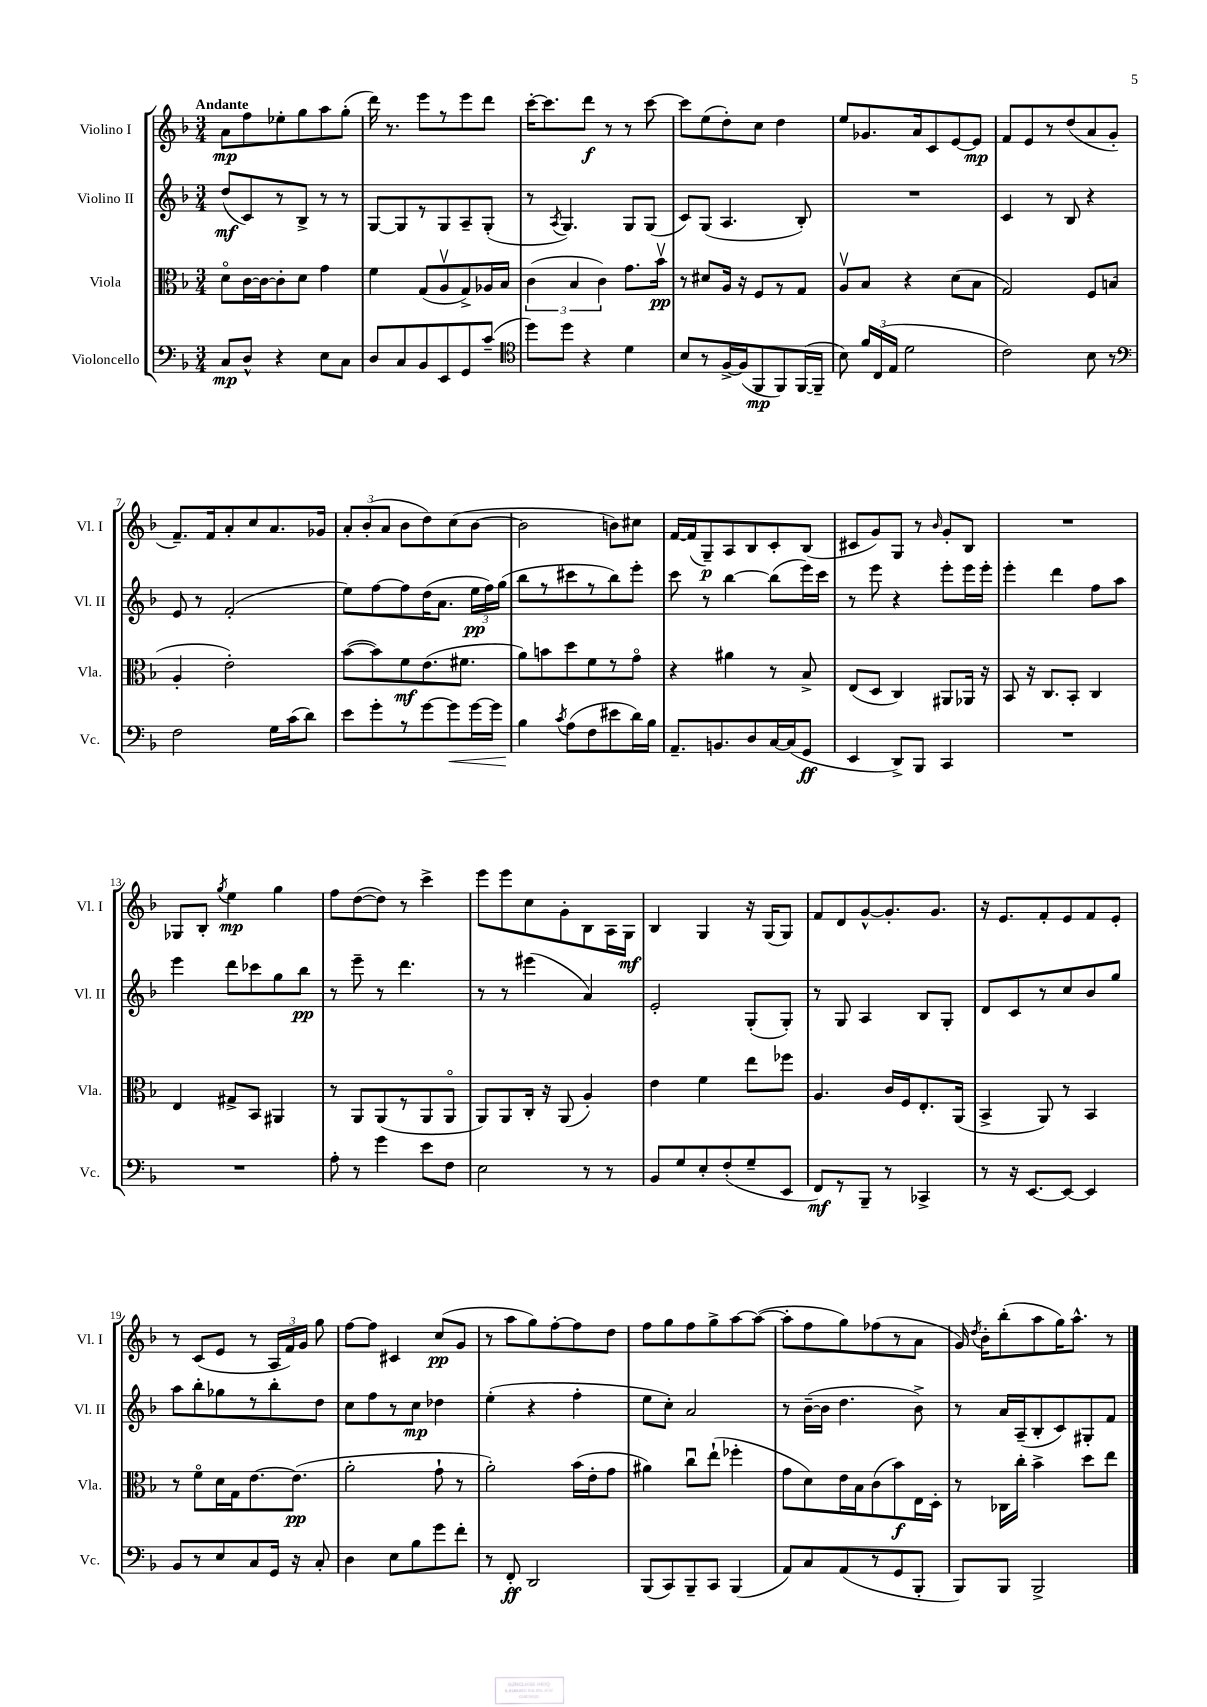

**kern	**dynam	**kern	**dynam	**kern	**dynam	**kern	**dynam
*part4	*part4	*part3	*part3	*part2	*part2	*part1	*part1
*staff4	*staff4	*staff3	*staff3	*staff2	*staff2	*staff1	*staff1
*I"Violoncello	*	*I"Viola	*	*I"Violino II	*	*I"Violino I	*
*I'Vc.	*	*I'Vla.	*	*I'Vl. II	*	*I'Vl. I	*
*clefF4	*	*clefC3	*	*clefG2	*	*clefG2	*
*k[b-]	*	*k[b-]	*	*k[b-]	*	*k[b-]	*
*M3/4	*	*M3/4	*	*M3/4	*	*M3/4	*
=1	=1	=1	=1	=1	=1	=1	=1
!	!	!	!	!	!	!LO:TX:a:B:t=Andante	!
8C/L	mp	8d\L	.	(8dd/L	mf	8a\L	mp
8D^^/J	.	[16c\L	.	8c/)	.	8ff\	.
.	.	16c\J_	.	.	.	.	.
4r	.	8c'\]	.	8r	.	8ee-X'\	.
.	.	8d\J	.	8B-^/J	.	8gg\	.
8E\L	.	4g\	.	8r	.	8aa\	.
8C\J	.	.	.	8r	.	(8gg'\J	.
=2	=2	=2	=2	=2	=2	=2	=2
8D/L	.	4f\	.	[8G/L	.	16ddd\)	.
.	.	.	.	.	.	8.r	.
8C/	.	.	.	8G/]	.	.	.
8BB-/	.	(8G/L	.	8r	.	8eee\L	.
8EE/	.	8Av/	.	8G/	.	8r	.
8GG/	.	8G^/)	.	8A~/	.	8eee\	.
(8c~/J	.	16A-X/L	.	(8G'/J	.	8ddd\J	.
.	.	16B-/JJ	.	.	.	.	.
=3	=3	=3	=3	=3	=3	=3	=3
*clefC4	*	*	*	*	*	*	*
8dd\L)	.	(6c\	.	8r	.	[16ccc'\KL	.
.	.	.	.	.	.	8.ccc\]	.
.	.	.	.	8qA/	.	.	.
8dd\J	.	.	.	4.G/)	.	.	.
.	.	6B-/	.	.	.	.	.
4r	.	.	.	.	.	8ddd\J	f
.	.	6c\)	.	.	.	.	.
.	.	.	.	.	.	8r	.
4d\	.	8.g\L	.	8G/L	.	8r	.
.	.	.	.	(8G/J	.	[8ccc\	.
.	.	16b-v\Jk	pp	.	.	.	.
=4	=4	=4	=4	=4	=4	=4	=4
8B-/L	.	8r	.	8c/L)	.	8ccc\L]	.
8r	.	8d#X/L	.	(8G/J	.	(8ee\	.
[16F^/L	.	16A/Jk	.	4.A/	.	8dd'\)	.
(16F/J]	.	16r	.	.	.	.	.
8FF/	mp	8F/L	.	.	.	8cc\J	.
8FF/)	.	8r	.	.	.	4dd\	.
([16FF/L	.	8G/J	.	8B-'/)	.	.	.
16FF~/JJ]	.	.	.	.	.	.	.
=5	=5	=5	=5	=5	=5	=5	=5
8B-\)	.	8Av/L	.	2.r	.	8ee/L	.
24f/LL	.	8B-/J	.	.	.	8.g-X/	.
(24C/	.	.	.	.	.	.	.
24E/JJ	.	.	.	.	.	.	.
2d\	.	4r	.	.	.	.	.
.	.	.	.	.	.	16a/k	.
.	.	.	.	.	.	8c/	.
.	.	(8d\L	.	.	.	[8e/	.
.	.	8B-\J	.	.	.	8e/J]	mp
=6	=6	=6	=6	=6	=6	=6	=6
2c\)	.	2G/)	.	4c/	.	8f/L	.
.	.	.	.	.	.	8e/	.
.	.	.	.	8r	.	8r	.
.	.	.	.	8B-/	.	(8dd/	.
8B-\	.	8F/L	.	4r	.	8a/	.
8r	.	(8Bn/J	.	.	.	8g'/J	.
!!LO:LB:g=z
=7	=7	=7	=7	=7	=7	=7	=7
*clefF4	*	*	*	*	*	*	*
2F\	.	4A'/	.	8e/	.	8.f~/L)	.
.	.	.	.	8r	.	.	.
.	.	.	.	.	.	16f/k	.
.	.	2e'\)	.	(2f'/	.	8a'/	.
.	.	.	.	.	.	8cc/	.
16G\LL	.	.	.	.	.	8.a/	.
(16c\J	.	.	.	.	.	.	.
8d\J)	.	.	.	.	.	.	.
.	.	.	.	.	.	16g-X/Jk	.
=8	=8	=8	=8	=8	=8	=8	=8
8e\L	.	([8b-\L	.	8ee\L)	.	12a'/L	.
.	.	.	.	.	.	(12b-'/	.
8g'\	.	8b-\])	.	[8ff\	.	.	.
.	.	.	.	.	.	12a/J	.
8r	.	8f\	mf	8ff\]	.	8b-\L	.
[8g\	.	(8.e\	.	(16dd\K	.	8dd\)	.
.	.	.	.	8.a\J	.	.	.
!	!LO:HP:b	!	!	!	!	!	!
8g\]	<	.	.	.	.	(8cc\	.
.	.	8.f#X\J	.	.	.	.	.
[16g\L	.	.	.	24ee\LL	pp	[8b-\J	.
.	.	.	.	24ff\)	.	.	.
16g\JJ]	.	.	.	.	.	.	.
.	.	.	.	(24gg\JJ	.	.	.
=9	=9	=9	=9	=9	=9	=9	=9
4B-\	.	8a\L)	.	8bb-\L	.	2b-\]	.
.	.	8bn\	.	8r	.	.	.
8qc/	.	.	.	.	.	.	.
(8A\L	[	8dd\	.	8ccc#X\	.	.	.
8F\	.	8f\	.	8r	.	.	.
8e#X\	.	8r	.	8bb-\)	.	8bn\L)	.
16d\L)	.	8g\J	.	8eee'\J	.	8cc#X\J	.
16B-\JJ	.	.	.	.	.	.	.
=10	=10	=10	=10	=10	=10	=10	=10
8.AA~/L	.	4r	.	8ccc\	.	[16f/LL	.
.	.	.	.	.	.	(16f/J]	.
.	.	.	.	8r	.	8G~/)	p
8.BBn/	.	.	.	.	.	.	.
.	.	4a#X\	.	[4bb-\	.	8A/	.
8D/	.	.	.	.	.	8B-/	.
[16C/L	.	8r	.	(8bb-\L]	.	8c'/	.
(16C/J]	.	.	.	.	.	.	.
8GG/J	ff	8B-^/	.	16eee\L)	.	(8B-/J	.
.	.	.	.	16ccc\JJ	.	.	.
=11	=11	=11	=11	=11	=11	=11	=11
4EE/	.	(8E/L	.	8r	.	8c#X/L	.
.	.	8D/J	.	8eee\	.	8g/)	.
8DD^/L)	.	4C/)	.	4r	.	8G/J	.
8BBB-/J	.	.	.	.	.	8r	.
.	.	.	.	.	.	16qqb-/	.
4CC/	.	8AA#X/L	.	8eee'\L	.	8g'/L	.
.	.	16AA-X/Jk	.	16eee\L	.	8B-/J	.
.	.	16r	.	16eee'\JJ	.	.	.
=12	=12	=12	=12	=12	=12	=12	=12
2.r	.	8BB-/	.	4eee'\	.	2.r	.
.	.	16r	.	.	.	.	.
.	.	8.C/L	.	.	.	.	.
.	.	.	.	4ddd\	.	.	.
.	.	8BB-'/J	.	.	.	.	.
.	.	4C/	.	8ff\L	.	.	.
.	.	.	.	8aa\J	.	.	.
!!LO:LB:g=z
=13	=13	=13	=13	=13	=13	=13	=13
2.r	.	4E/	.	4eee\	.	8G-X/L	.
.	.	.	.	.	.	8B-'/J	.
.	.	.	.	.	.	8qgg/	.
.	.	8G#X^/L	.	8ddd\L	.	4ee\	mp
.	.	8BB-/J	.	8ccc-X\	.	.	.
.	.	4AA#X/	.	8gg\	.	4gg\	.
.	.	.	.	8bb-\J	pp	.	.
=14	=14	=14	=14	=14	=14	=14	=14
8A'\	.	8r	.	8r	.	8ff\L	.
8r	.	8AA/L	.	8eee~\	.	([8dd\	.
4g\	.	(8AA/	.	8r	.	8dd\J])	.
.	.	8r	.	4.ddd\	.	8r	.
8e\L	.	8AA/	.	.	.	4ccc^\	.
8F\J	.	8AA/J	.	.	.	.	.
=15	=15	=15	=15	=15	=15	=15	=15
2E\	.	8AA/L)	.	8r	.	8eee\L	.
.	.	8AA/	.	8r	.	8eee\	.
.	.	16C'/Jk	.	(4eee#X\	.	8cc\	.
.	.	16r	.	.	.	.	.
.	.	(8AA/	.	.	.	8g'\	.
8r	.	4A'/)	.	4a/)	.	8B-\	.
8r	.	.	.	.	.	16A\L	.
.	.	.	.	.	.	16G\JJ	mf
=16	=16	=16	=16	=16	=16	=16	=16
8BB-/L	.	4e\	.	2e'/	.	4B-/	.
8G/	.	.	.	.	.	.	.
8E'/	.	4f\	.	.	.	4G/	.
(8F'/	.	.	.	.	.	.	.
8G~/	.	8ee\L	.	(8G'/L	.	16r	.
.	.	.	.	.	.	(16G/KL	.
8EE/J	.	8ff-X\J	.	8G'/J)	.	8G/J)	.
=17	=17	=17	=17	=17	=17	=17	=17
8FF/L)	mf	4.A/	.	8r	.	8f/L	.
8r	.	.	.	8G/	.	8d/	.
8BBB-~/J	.	.	.	4A/	.	[8g^^/	.
8r	.	16c/LL	.	.	.	8.g'/]	.
.	.	16F/J	.	.	.	.	.
4CC-X^/	.	8.E'/	.	8B-/L	.	.	.
.	.	.	.	.	.	8.g/J	.
.	.	.	.	8G'/J	.	.	.
.	.	(16AA/Jk	.	.	.	.	.
=18	=18	=18	=18	=18	=18	=18	=18
8r	.	4BB-^/	.	8d/L	.	16r	.
.	.	.	.	.	.	8.e/L	.
16r	.	.	.	8c/	.	.	.
[8.EE/L	.	.	.	.	.	.	.
.	.	8AA/)	.	8r	.	8f'/	.
8EE/J_	.	8r	.	8cc/	.	8e/	.
4EE/]	.	4BB-/	.	8b-/	.	8f/	.
.	.	.	.	8gg/J	.	8e'/J	.
!!LO:LB:g=z
=19	=19	=19	=19	=19	=19	=19	=19
8BB-/L	.	8r	.	8aa\L	.	8r	.
8r	.	8f\L	.	8bb-'\	.	(8c/L	.
8E/	.	16d\L	.	8gg-X\	.	8e/J	.
.	.	16G\J	.	.	.	.	.
8C/	.	[8.e\	.	8r	.	8r	.
16GG/Jk	.	.	.	8bb-'\	.	24A/LL	.
.	.	.	.	.	.	24f/)	.
16r	.	(8.e\J]	pp	.	.	.	.
.	.	.	.	.	.	24g/JJ	.
8C'/	.	.	.	8dd\J	.	8gg\	.
=20	=20	=20	=20	=20	=20	=20	=20
4D\	.	2a'\	.	8cc\L	.	[8ff\L	.
.	.	.	.	8ff\	.	8ff\J]	.
8E\L	.	.	.	8r	.	4c#X/	.
8B-\	.	.	.	8cc\J	mp	.	.
8g\	.	8g`\	.	4dd-X\	.	(8cc/L	pp
8f'\J	.	8r	.	.	.	8g/J	.
=21	=21	=21	=21	=21	=21	=21	=21
8r	.	2a'\)	.	(4ee'\	.	8r	.
8FF'/	ff	.	.	.	.	8aa\L	.
2DD/	.	.	.	4r	.	8gg\)	.
.	.	.	.	.	.	[8ff'\	.
.	.	(16b-\LL	.	4ff'\	.	8ff\]	.
.	.	16e'\J	.	.	.	.	.
.	.	8g\J	.	.	.	8dd\J	.
=22	=22	=22	=22	=22	=22	=22	=22
(8BBB-/L	.	4a#X\)	.	8ee\L	.	8ff\L	.
8CC/)	.	.	.	8cc'\J)	.	8gg\	.
8BBB-~/	.	8ccu\L	.	2a/	.	8ff\	.
8CC/J	.	(8ee`\J	.	.	.	8gg^\	.
(4BBB-/	.	4ff-X'\	.	.	.	[8aa\	.
.	.	.	.	.	.	(8aa\J_	.
=23	=23	=23	=23	=23	=23	=23	=23
8AA/L)	.	8g\L	.	8r	.	8aa'\L]	.
8C/	.	8d\)	.	([16b-~\LL	.	8ff\	.
.	.	.	.	16b-\JJ]	.	.	.
(8AA/	.	16e\L	.	4.dd\	.	8gg\)	.
.	.	16B-\J	.	.	.	.	.
8r	.	(8c\	.	.	.	(8ff-X\	.
8GG/	.	8b-\)	f	.	.	8r	.
8BBB-'/J	.	16E\L	.	8b-^\)	.	8a\J	.
.	.	16D'\JJ	.	.	.	.	.
=24	=24	=24	=24	=24	=24	=24	=24
8BBB-/L)	.	8r	.	8r	.	16g/)	.
.	.	.	.	.	.	8qdd/	.
.	.	.	.	.	.	16b-'\KL	.
8BBB-/J	.	16C-X\LL	.	16a/LL	.	(8bb-'\	.
.	.	16cc'\JJ	.	(16A~/J	.	.	.
2BBB-^/	.	4b-^\	.	8B-'/	.	8aa\	.
.	.	.	.	8c/)	.	16gg\K)	.
.	.	.	.	.	.	8.aa^^\J	.
.	.	8dd\L	.	8G#X'/	.	.	.
.	.	8ee\J	.	8f/J	.	8r	.
==	==	==	==	==	==	==	==
*-	*-	*-	*-	*-	*-	*-	*-
